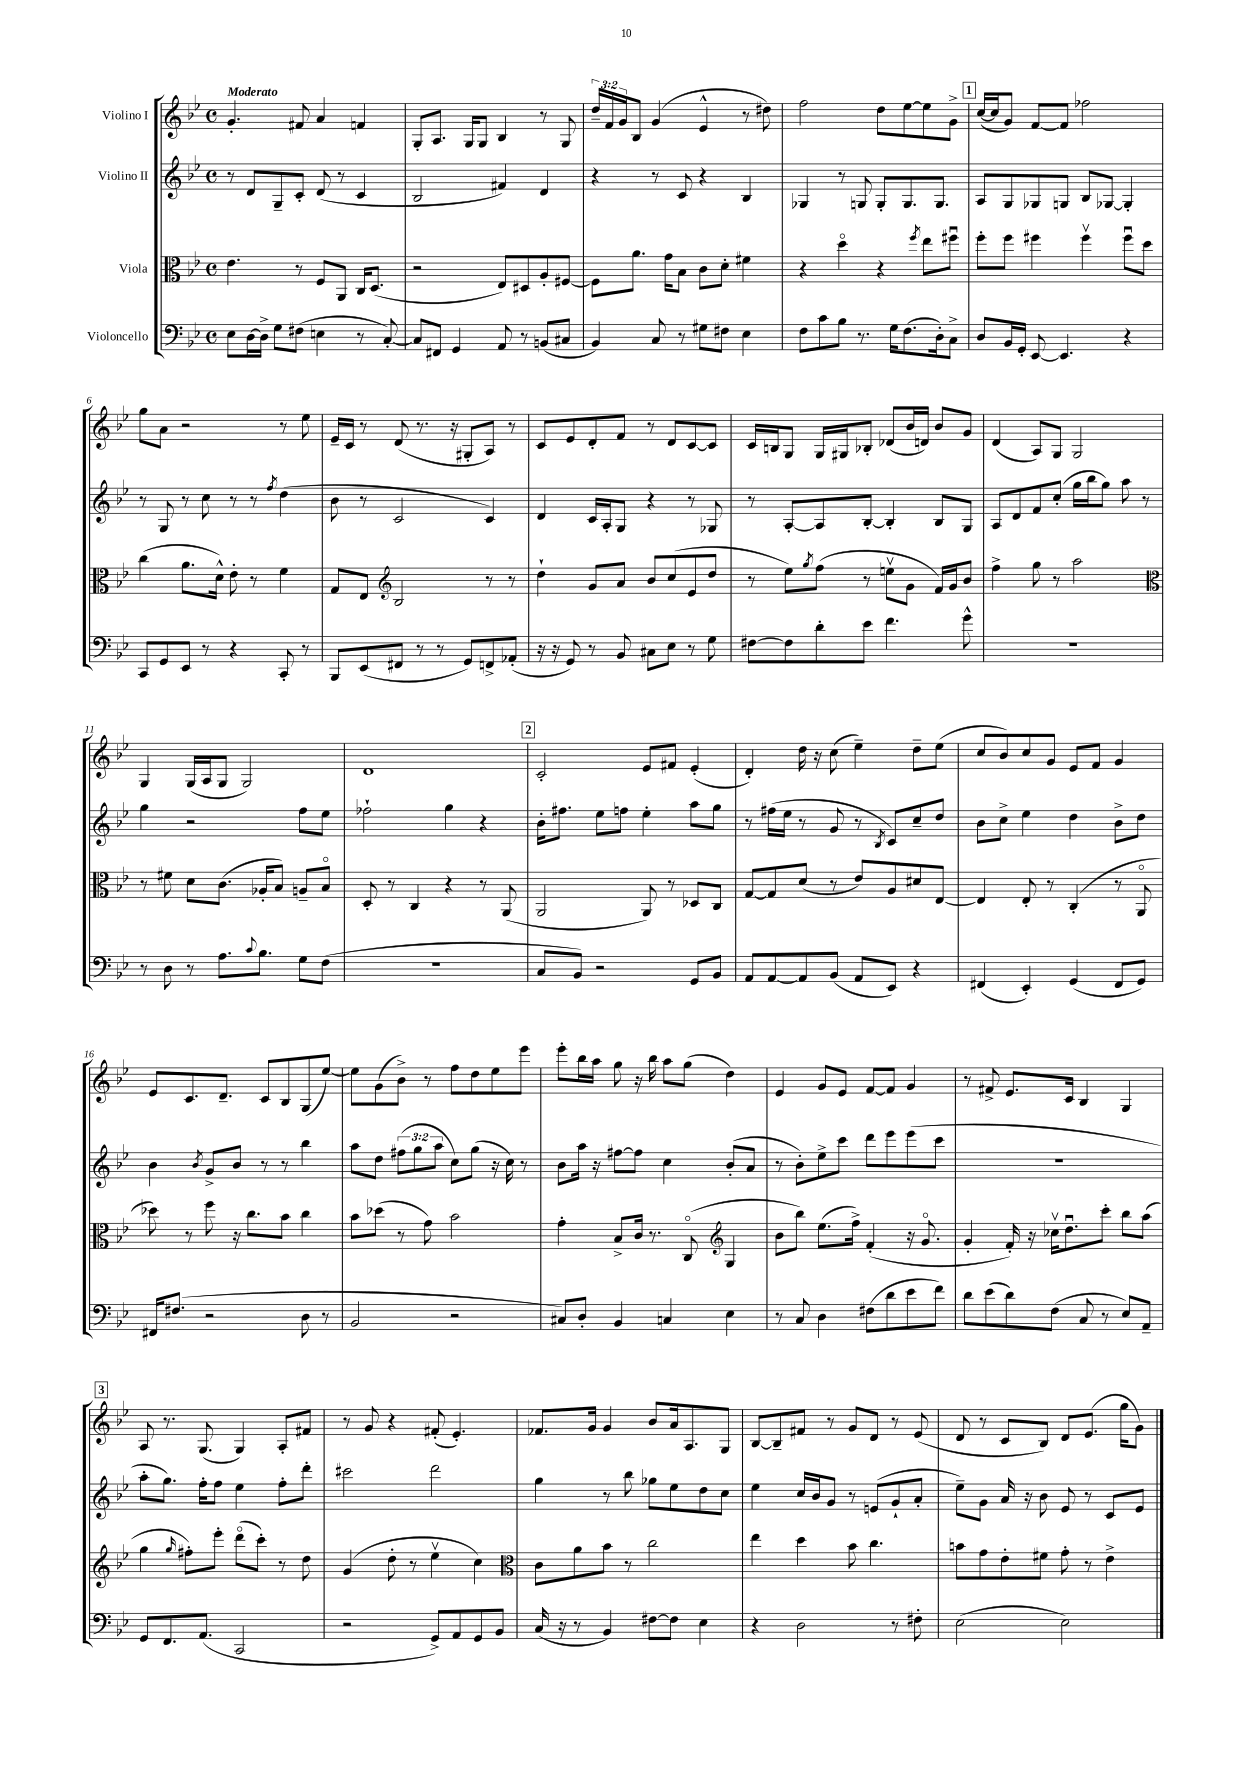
<<
\new StaffGroup <<
\new Staff = "s0" \with { instrumentName = "Violino I" } {
    \clef treble \key bes \major \defaultTimeSignature \time 4/4 \override Staff.TupletNumber.text = #tuplet-number::calc-fraction-text \tempo "Moderato"
    g'4.-. fis'8 a'4 f'4 |
    g8-. a8. g16 g8 bes4 r8 g8 |
    \tuplet 3/2 { d''16-- f'16 g'16 } bes8 g'4( ees'4-^ r8 dis''8) |
    f''2 d''8 ees''8~ ees''8 g'8-> |
    \mark \markup { \box "1" } c''16~( c''16 g'8) f'8~ f'8 fes''2 |
    g''8 a'8 r2 r8 ees''8 |
    ees'16-- c'16 r8 d'8( r8. r16 gis8-. a8) r8 |
    c'8 ees'8 d'8-. f'8 r8 d'8 c'8~ c'8 |
    c'16 b16 g8 g16 gis16 bes8-. des'8( bes'16 d'16) bes'8 g'8 |
    d'4( a8) g8 g2 |
    g4 g16( a16 g8 g2) |
    d'1 |
    \mark \markup { \box "2" } c'2-. ees'8 fis'8 ees'4-.( |
    d'4-.) d''16 r16 c''8( ees''4--) d''8-- ees''8( |
    c''8 bes'8) c''8 g'8 ees'8 f'8 g'4 |
    ees'8 c'8. d'8.-- c'8 bes8 g8( ees''8~) |
    ees''8 g'8( bes'8->) r8 f''8 d''8 ees''8 ees'''8 |
    ees'''8-. bes''16 a''16 g''8 r16 bes''16 a''8 g''8( d''4) |
    ees'4 g'8 ees'8 f'8~ f'8 g'4 |
    r8 fis'8-> ees'8. c'16 bes4 g4 |
    \mark \markup { \box "3" } a8 r8. g8.( g4) a8-. fis'8 |
    r8 g'8 r4 fis'8-.( ees'4.-.) |
    fes'8. g'16 g'4 bes'8 a'16 a8. g8 |
    bes8~ bes8-- fis'8 r8 g'8 d'8 r8 ees'8( |
    d'8 r8 c'8 bes8) d'8 ees'8.( g''16 g'8) \bar "|." |
}
\new Staff = "s1" \with { instrumentName = "Violino II" } {
    \clef treble \key bes \major \defaultTimeSignature \time 4/4 \override Staff.TupletNumber.text = #tuplet-number::calc-fraction-text
    r8 d'8 g8-- c'8-. d'8( r8 c'4 |
    bes2 fis'4) d'4 |
    r4 r8 c'8 r4 bes4 |
    ges4 r8 g8 g8-. g8. g8. |
    \mark \markup { \box "1" } a8 g8 ges8 g8 bes8 ges8~ ges4-. |
    r8 g8 r8 c''8 r8 r8 \acciaccatura { f''8 } d''4( |
    bes'8 r8 c'2 c'4) |
    d'4 c'16 a16-. g8 r4 r8 ges8 |
    r8 a8~-. a8 bes8~-. bes4-. bes8 g8 |
    a8 d'8 f'8 c''8-.( g''16 bes''16 g''8) a''8 r8 |
    g''4 r2 f''8 ees''8 |
    fes''2-! g''4 r4 |
    \mark \markup { \box "2" } bes'16-. fis''8. ees''8 f''8 ees''4-. a''8 g''8 |
    r8 fis''16( ees''16 r8 g'8 r8 \acciaccatura { bes8 } c'8) c''8-- d''8 |
    bes'8 c''8-> ees''4 d''4 bes'8-> d''8 |
    bes'4 \acciaccatura { bes'8 } g'8-> bes'8 r8 r8 bes''4 |
    a''8 d''8 \tuplet 3/2 { fis''8( g''8 a''8 } c''8) g''8( r16 c''16) r8 |
    bes'8 a''16 r16 fis''8~ fis''8 c''4 bes'8-.( a'8 |
    r8 bes'8-.) ees''8-> c'''8 d'''8 ees'''8 ees'''8( c'''8 |
    R1 |
    \mark \markup { \box "3" } a''8-. g''8.) f''16-. f''8 ees''4 f''8-. d'''8-. |
    cis'''2 d'''2 |
    g''4 r8 bes''8 ges''8 ees''8 d''8 c''8 |
    ees''4 c''16 bes'16 g'8 r8 e'8( g'8-! a'8-. |
    ees''8--) g'8 a'16 r16 bes'8 ees'8 r8 c'8 ees'8 \bar "|." |
}
\new Staff = "s2" \with { instrumentName = "Viola" } {
    \clef alto \key bes \major \defaultTimeSignature \time 4/4
    ees'4. r8 f8 a,8 c16 d8.( |
    r2 ees8) dis8 a8-. fis8~ |
    fis8 a'8. g'16 bes8 c'8 d'8-. fis'4 |
    r4 d''4\flageolet r4 \acciaccatura { f''8 } ees''8 fis''8\downbow |
    \mark \markup { \box "1" } f''8-. f''8 fis''4 fis''4\upbow fis''8\downbow d''8 |
    c''4( a'8. d'16-^) ees'8-. r8 f'4 |
    g8 ees8 \clef treble bes2 r8 r8 |
    d''4-! g'8 a'8 bes'8 c''8( ees'8 d''8 |
    r8 ees''8) \acciaccatura { g''8 } f''8( r8 e''8\upbow g'8 f'16) g'16 bes'8 |
    f''4-> g''8 r8 a''2 |
    \clef alto r8 fis'8 d'8 c'8.( aes16-. bes8) a8-- bes8\flageolet |
    d8-. r8 c4 r4 r8 a,8( |
    \mark \markup { \box "2" } a,2 a,8) r8 des8 c8 |
    g8~ g8 d'8( r8 ees'8) a8 dis'8 ees8~ |
    ees4 ees8-. r8 c4-.( r8 a,8\flageolet |
    des''8) r8 f''8 r16 c''8. bes'8 c''4 |
    bes'8 des''8( r8 g'8) bes'2 |
    g'4-. bes8-> c'16 r8. c8\flageolet( \clef treble g4 |
    bes'8 bes''8) ees''8.( f''16->) f'4-.( r16 g'8.\flageolet |
    g'4-. f'16-.) r16 ces''16\upbow d''8.\downbow c'''8-. bes''8 a''8( |
    \mark \markup { \box "3" } g''4 \grace { g''16 } fis''8-.) ees'''8-. d'''8\flageolet( c'''8-.) r8 d''8 |
    g'4( d''8-. r8 ees''4\upbow c''4) |
    \clef alto c'8 a'8 bes'8 r8 c''2 |
    ees''4 d''4 bes'8 c''4. |
    b'8 g'8 ees'8-. fis'8 g'8-. r8 ees'4-> \bar "|." |
}
\new Staff = "s3" \with { instrumentName = "Violoncello" } {
    \clef bass \key bes \major \defaultTimeSignature \time 4/4
    ees8 d16~ d16-> g8 fis8( e4 r8 c8~-.) |
    c8 fis,8 g,4 a,8 r8 b,8( cis8 |
    bes,4) c8 r8 gis8 fis8 ees4 |
    f8 c'8 bes8 r8. g16 f8.( d16-.) c8-> |
    \mark \markup { \box "1" } d8 bes,16 g,16-. ees,8~ ees,4. r4 |
    c,8 g,8 ees,8 r8 r4 c,8-. r8 |
    bes,,8 ees,8( fis,8 r8 r8 g,8) f,8-> aes,8-.( |
    r16 r16 g,8) r8 bes,8 cis8 ees8 r8 g8 |
    fis8~ fis8 d'8-. ees'8 f'4. g'8-^ |
    R1 |
    r8 d8 r8 a8. \appoggiatura { c'8 } bes8. g8 f8( |
    R1 |
    \mark \markup { \box "2" } c8 bes,8) r2 g,8 bes,8 |
    a,8 a,8~ a,8 bes,8( a,8 ees,8) r4 |
    fis,4( ees,4-.) g,4( fis,8 g,8) |
    fis,16 fis8.( r2 d8 r8 |
    bes,2 r2 |
    cis8) d8-. bes,4 c4 ees4 |
    r8 c8 d4 fis8( d'8 ees'8 f'8) |
    d'8 ees'8( d'8) f8( c8 r8 ees8) a,8-- |
    \mark \markup { \box "3" } g,8 f,8. a,8.( c,2 |
    r2 g,8->) a,8 g,8 bes,8 |
    c16( r16 r8 bes,4) fis8~ fis8 ees4 |
    r4 d2 r8 fis8-. |
    ees2( ees2) \bar "|." |
}
>>
>>
